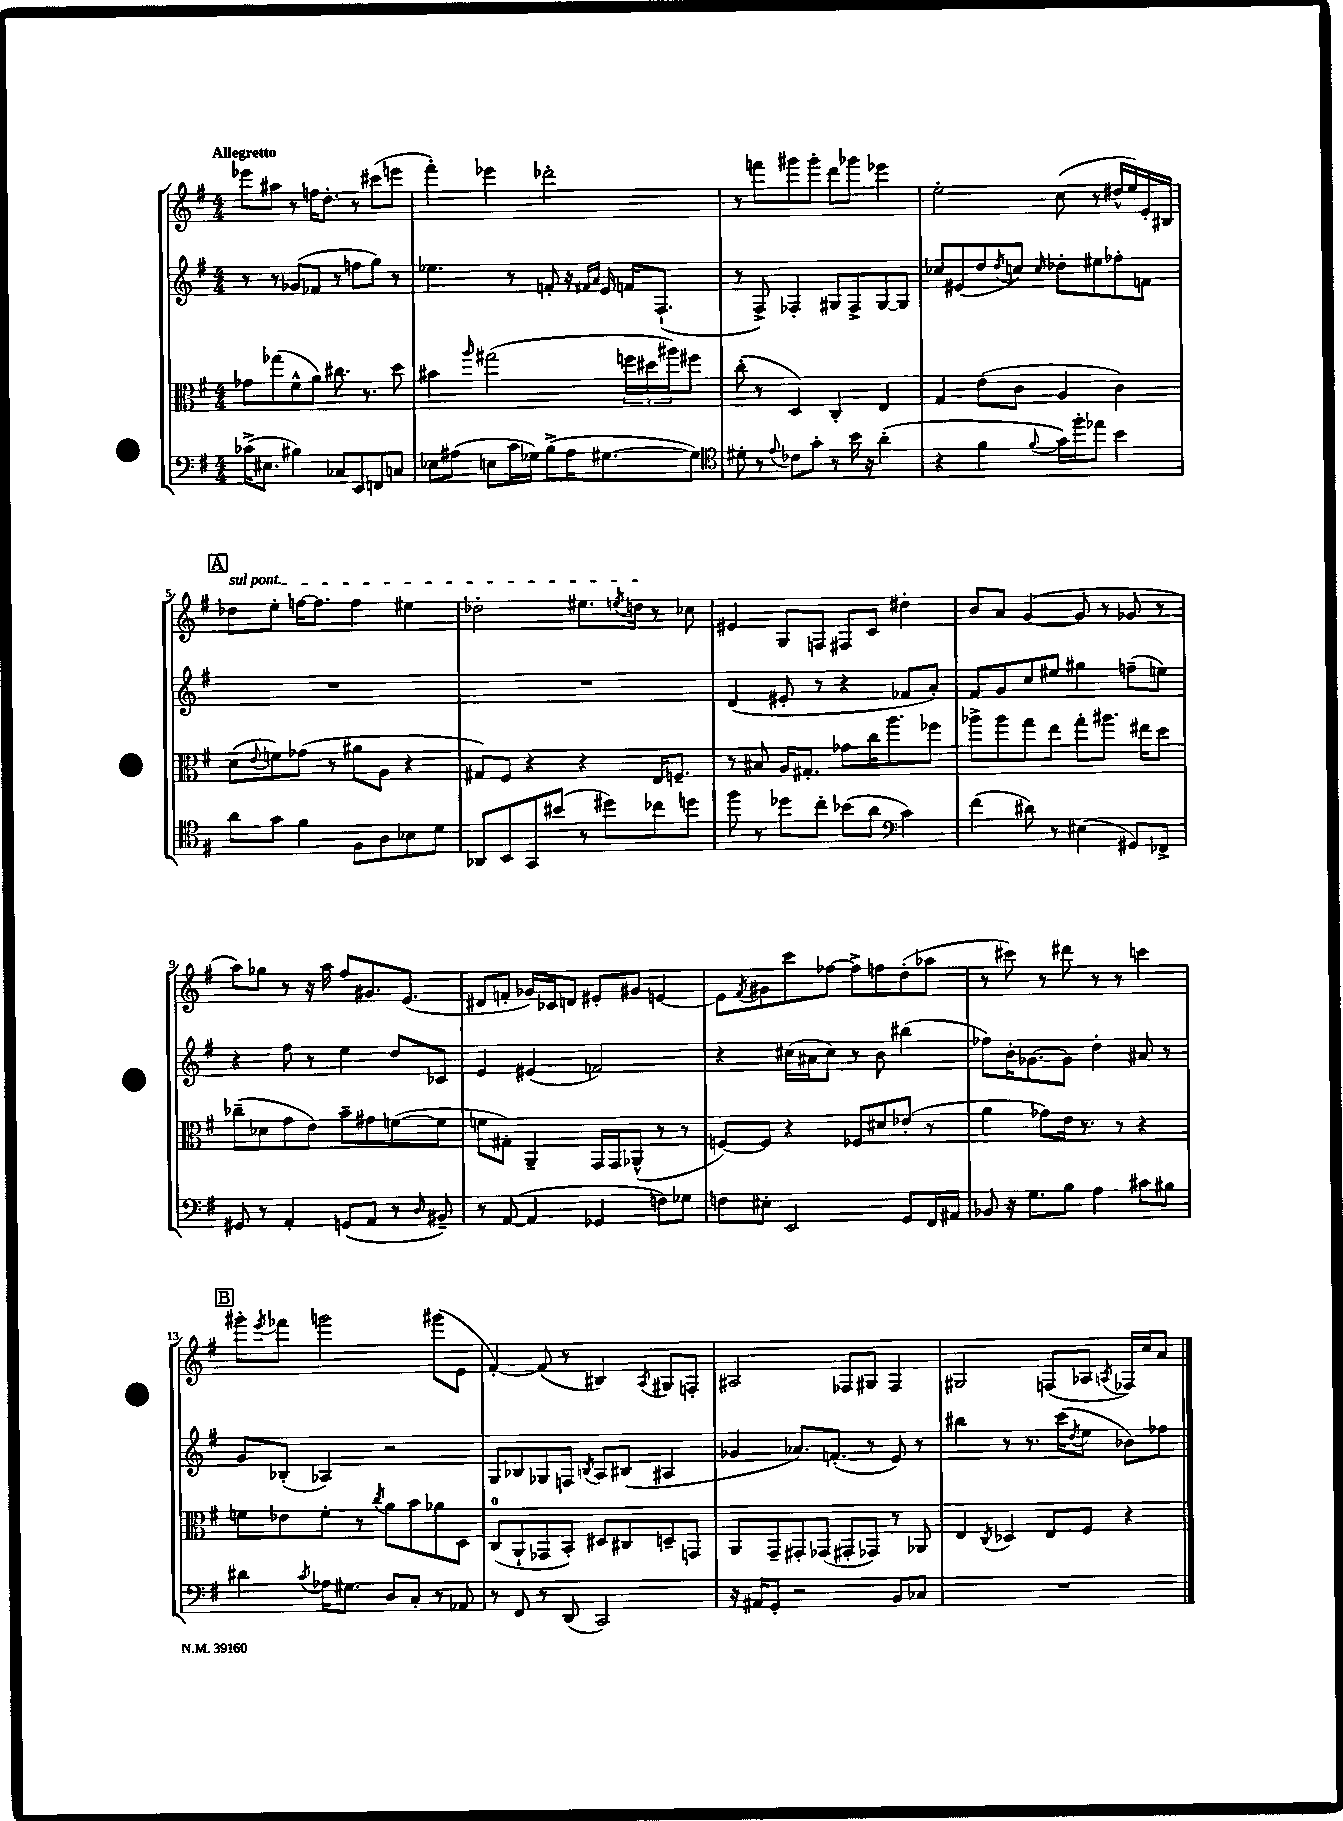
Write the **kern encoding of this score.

**kern	**kern	**kern	**kern
*staff4	*staff3	*staff2	*staff1
*clefF4	*clefC3	*clefG2	*clefG2
*k[f#]	*k[f#]	*k[f#]	*k[f#]
*M4/4	*M4/4	*M4/4	*M4/4
(16c-^	8g-	8r	8eee-
8.E#	.	.	.
.	(8gg-	8r	8aa#
4B#)	8f#^^	(8g-	8r
.	8a)	8f-	16ff
.	.	.	8.dd'
8C-	8.cc#	8r	.
8EE	.	8ff	8r
.	8.r	.	.
8FF	.	8gg)	(8ccc#
8C	8dd	8r	8eee
=	=	=	=
8E-	4b#	4.ee-	4fff#')
(8A#	.	.	.
.	16qqaa	.	.
8E	(2gg#	.	4eee-
16c	.	8r	.
16G-)	.	.	.
(8B^	.	8f'	2ddd-'
16A#	.	16r	.
.	.	16qqf#	.
.	.	16qqa	.
[8.G#	.	16e	.
.	24ff	16f	.
.	24dd#	.	.
.	.	(8.F#`	.
.	24aa#)	.	.
8G#])	8ff#	.	.
=	=	=	=
*clefC4	*	*	*
8d#'	(8cc'	8r	8r
8r	8r	8F#^)	8fff
8qqe	.	.	.
8c-	4D)	4F-'	8ggg#
8g'	.	.	8ggg#'
8r	4C'	8G#	8ddd
16b	.	8F-^	8ggg-
16r	.	.	.
(4a'	4E	[8G#	4eee-
.	.	8G#]	.
=	=	=	=
4r	4G	8cc-	2ee'
.	.	(8e#	.
4f#	(8e	8dd	.
.	.	8qdd	.
.	8c	8cc)	.
8qqf#	.	16qqcc	.
16g)	4A	8dd-'	(8cc
16ff#'	.	.	.
8ee-	.	8ee#	8r
4b	4c)	8ff-'	16dd#^^
.	.	.	16ee)
.	.	8f	16e'
.	.	.	16B#
=	=	=	=
8a	(8d	1r	8dd-
.	8qqe	.	.
8g	8f)	.	8ee'
4f#	(8g-	.	[16ff
.	.	.	8.ff]
.	8r	.	.
8F#	8a#	.	4ff
8A	8A	.	.
8B-	4r	.	4ee#
8d	.	.	.
=	=	=	=
8AA-	8G#)	1r	2dd-'
8BB	8F#	.	.
8GG	4r	.	.
(8b#	.	.	.
8r	4r	.	8.ee#
8dd#)	.	.	.
.	.	.	8qee
.	.	.	16dd
8cc-	16E	.	8r
.	8.F~	.	.
8dd	.	.	8cc-
=	=	=	=
8ff#	8r	(4d	4e#
8r	8B#	.	.
8dd-	16A	8e#'	8G
.	8.G#'	.	.
8cc'	.	8r	8F
(8b-	8g-	4r	8F#
8a	16cc	.	8c
.	8.aa	.	.
*clefF4	*	*	*
4c)	.	8f-	4dd#'
.	8ff-	8a')	.
=	=	=	=
(4f#	8aa-^	8f#	8b
.	8aa-	8g	8a
8d#)	8gg	8cc	([4g
8r	8ee	8ee#	.
(4E#	8gg'	4gg#	8g]
.	8.aa#	.	8r
8GG#)	.	(8ff~	8g-
.	16ee#	.	.
8FF-^	8dd	8ee)	8r
=	=	=	=
8GG#	(8cc-~	4r	8aa)
8r	8d-	.	8gg-
4AA'	8g	8ff#	8r
.	8e)	8r	16r
.	.	.	16aa
(8GG	8b~	4ee	8ff#
8AA	8g#	.	8.g#
8r	([8f	8dd	.
.	.	.	(8.e
16qqD	.	.	.
8BB#~)	8f]	8c-	.
=	=	=	=
8r	8f	4e	8d#
([8AA	8G#')	.	8f'
4AA]	4AA~	(4e#	16g-)
.	.	.	16c-
.	.	.	8d
4GG-	16GG	2f)	8e#'
.	16GG	.	.
.	(8AA-^^	.	8g#
8F)	8r	.	[4e
8G-	8r	.	.
=	=	=	=
8F	[8F)	4r	8e]
.	.	.	8qf#
8E#'	8F]	.	8g#
2EE	4r	(16cc#	8ccc
.	.	16a#	.
.	.	8cc#)	[8ff-
.	8F-	8r	8ff-^]
.	8d#	8b	8ff
8GG	(8e-'	(4bb#	(8dd'
16FF#	8r	.	8aa-
16AA#	.	.	.
=	=	=	=
8BB-	4a	8ff-)	8r
16r	.	16b'	8ccc#)
8.G	.	[8.g-	.
.	8g-)	.	8r
8B	16e	8g-]	8ddd#
.	8.r	.	.
4A	.	4dd'	8r
.	8r	.	8r
8c#	4r	8a#	4ccc
8B#	.	8r	.
=	=	=	=
4d#	8f	8g	8ggg#'
.	.	.	8qeee
.	8e-	(8B-'	8fff-
8qc	.	.	.
16A-	8f'	4A-)	2ggg
8.G#	.	.	.
.	8r	.	.
.	8qcc	.	.
8D	8a	2r	.
8C'	8b	.	.
8r	8a-	.	(8ggg#
8AA-	8D	.	8e
=	=	=	=
8r	(8C	8G	[4f#')
8FF#	8AA`	8B-	.
8r	8GG-	8G-	(8f#]
(8DD	8BB')	8F	8r
.	.	8qB	.
2CC)	8D#	8A	4B#)
.	8C#	(8B#	.
.	.	.	8qA
.	8D~	4A#	8G#
.	8GG	.	8F'
=	=	=	=
16r	8AA	4g-	2A#
16AA#	.	.	.
8GG'	8GG~	.	.
2r	8GG#'	8.a-)	.
.	(8GG-	.	.
.	.	(8.f'	.
.	8GG#'	.	8F-
.	8GG-)	8r	8G#
8BB	8r	8e)	4F-
8C-	8AA-	8r	.
=	=	=	=
1r	4E	4bb#	2G#
.	8qC	.	.
.	4D-	8r	.
.	.	8.r	.
.	8E	.	(8F
.	.	(16ccc	.
.	.	8qdd	.
.	8F#	8ee	8A-
.	.	.	8qA
.	4r	8b-)	16F-)
.	.	.	16cc
.	.	8ff-	8a
==	==	==	==
*-	*-	*-	*-
